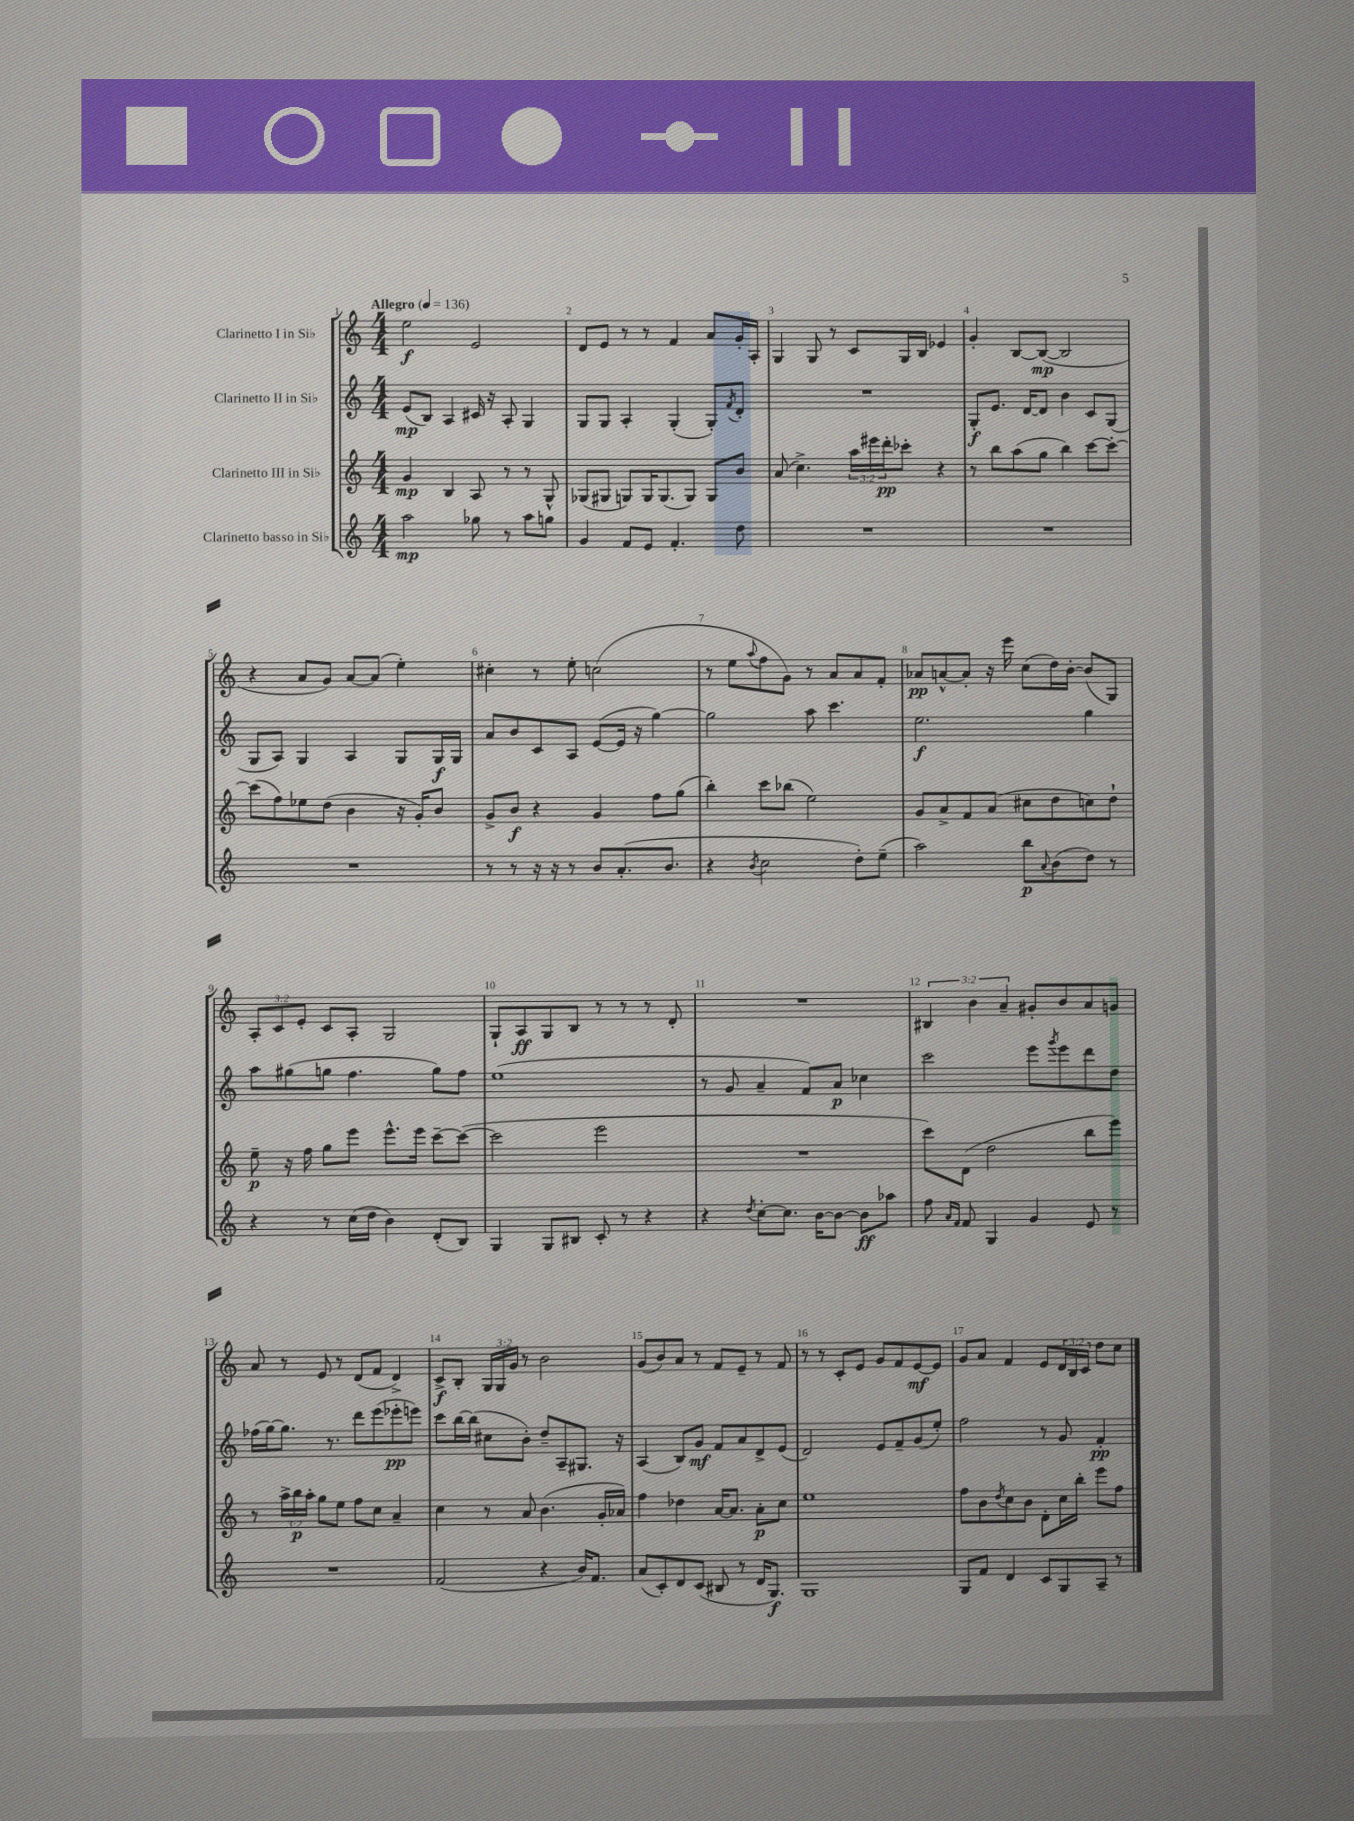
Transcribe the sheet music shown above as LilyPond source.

<<
\new StaffGroup <<
\new Staff = "s0" \with { instrumentName = "Clarinetto I in Sib" } {
    \clef treble \key c \major \numericTimeSignature \time 4/4 \override Staff.TupletNumber.text = #tuplet-number::calc-fraction-text \tempo "Allegro" 4 = 136
    e''2\f e'2 |
    d'8 e'8 r8 r8 f'4 a'8 g'16-. a16-. |
    g4 g8 r8 c'8 g16 b16 ees'4 |
    g'4-. b8~ b8~\mp( b2 |
    r4 a'8 g'8) a'8~ a'8( e''4-.) |
    cis''4-. r8 e''8-. c''2( |
    r8 e''8 \appoggiatura { a''8 } f''8 g'8) r8 a'8 a'8 f'8-. |
    aes'8\pp a'8~-^ a'8-. r16 e'''16 c''8( d''16) b'16~-. b'8( g8) |
    \tuplet 3/2 { a8-. c'8 e'8-. } c'8 a8-. g2 |
    g8-! a8\ff g8 b8 r8 r8 r8 d'8-. |
    R1 |
    \tuplet 3/2 { bis4 b'4 a'4-- } gis'8-. b'8 a'8 g'8 |
    a'8 r8 e'8 r8 d'8( f'8 d'4->) |
    c'8->\f b8-. \tuplet 3/2 { g16 g16 g'16 } r8 b'2 |
    g'8( b'8) a'8 r8 f'8 e'8-- r8 f'8 |
    r8 r8 c'8-. e'8 g'8 f'8 e'8~\mf e'8 |
    g'8 a'8 f'4 e'8 \tuplet 3/2 { d'16 b16 c'16 } d''8 c''8 \bar "|." |
}
\new Staff = "s1" \with { instrumentName = "Clarinetto II in Sib" } {
    \clef treble \key c \major \numericTimeSignature \time 4/4
    e'8\mp( b8) a4 cis'16 r16 a8-. g4 |
    g8 g8 a4-. g4-.( g8-.) \acciaccatura { f'8 } d'8-. |
    R1 |
    g8-.\f e'8. d'16~ d'8 b'4 c'8 g8( |
    g8 a8) g4 a4 g8 g16\f g16 |
    a'8 b'8 c'8 a8 e'8~( e'16 r16 g''4~) |
    g''2 a''8 c'''4. |
    e''2.\f g''4 |
    a''8 gis''8( g''8 f''4. g''8) f''8 |
    e''1( |
    r8 g'8 a'4-- f'8) a'8\p ces''4 |
    c'''2 e'''8 \acciaccatura { g'''8 } e'''8 d'''8 d''8 |
    fes''16( g''16~) g''8. r8. d'''8 e'''8( ees'''8-.\pp e'''8) |
    c'''8 b''16~ b''16( cis''8 b'8-.) d''8-- a8-- gis8. r16 |
    a4( b8) g'8\mf f'8 a'8 d'8-> e'8( |
    d'2) e'8 f'8-- g'8( e''8-.) |
    f''2 r8 g'8 f'4-.\pp \bar "|." |
}
\new Staff = "s2" \with { instrumentName = "Clarinetto III in Sib" } {
    \clef treble \key c \major \numericTimeSignature \time 4/4 \override Staff.TupletNumber.text = #tuplet-number::calc-fraction-text
    g'4\mp b4 a8 r8 r8 g8-^ |
    ges8( gis8 g8) g16 g8.( g8) g8 b'8 |
    a'8( c''4.->) \tuplet 3/2 { a''16 eis'''16 d'''16-.\pp } ces'''8-. r4 |
    r8 b''8 a''8( g''8 b''4) c'''8~ c'''8~-. |
    c'''8( f''8) ees''8 d''8( b'4 r16 g'16-.) b'8 |
    g'8-> b'8\f r4 g'4 f''8 g''8( |
    b''4-.) c'''8 bes''8( e''2) |
    g'8 a'8-> f'8 a'8( cis''8 d''8 c''8) d''8-! |
    e''8--\p r16 f''16 g''8 e'''8 e'''8.-^ e'''16 c'''8~-- c'''8~( |
    c'''2 e'''2 |
    R1 |
    c'''8) d'8( d''2 b''8 e'''8) |
    r8 \tuplet 3/2 { a''16-> b''16\p a''16-. } g''8 e''8 f''8 c''8 a'4-- |
    c''4 r8 a'8 b'4.( g'16-. aes'16) |
    f''4 des''4 a'16~ a'8. a'8-.\p c''8 |
    e''1 |
    f''8 b'8 \acciaccatura { d''8 } c''8 b'8 d'8-. c''16 b''16-. e'''8 f''8 \bar "|." |
}
\new Staff = "s3" \with { instrumentName = "Clarinetto basso in Sib" } {
    \clef treble \key c \major \numericTimeSignature \time 4/4
    a''2\mp ges''8 r8 a''8 g''8 |
    g'4 f'8 e'8 f'4.-. d''8 |
    R1 |
    R1 |
    R1 |
    r8 r8 r16 r16 r8 b'8 a'8.-.( b'8. |
    r4 \acciaccatura { b'8 } c''2 d''8-.) e''8--( |
    a''2) b''8\p \appoggiatura { a'8 } b'8( d''8) r8 |
    r4 r8 c''16( d''16 b'4) d'8-.( b8) |
    g4 g8 bis8 c'8-. r8 r4 |
    r4 \acciaccatura { d''8 } c''8~-. c''8. b'16~ b'8~ b'8\ff aes''8 |
    f''8 \grace { a'16 f'16 } f'8 g4 g'4 e'8 r8 |
    R1 |
    f'2( r4 b'16) f'8. |
    a'8( c'8-.) d'8 c'8( bis8 r8 d'16 g8.\f) |
    g1 |
    g8 f'8 d'4 c'8 g8 a8-- r8 \bar "|." |
}
>>
>>
\layout { \context { \Score \override BarNumber.break-visibility = ##(#f #t #t) barNumberVisibility = #all-bar-numbers-visible } }
